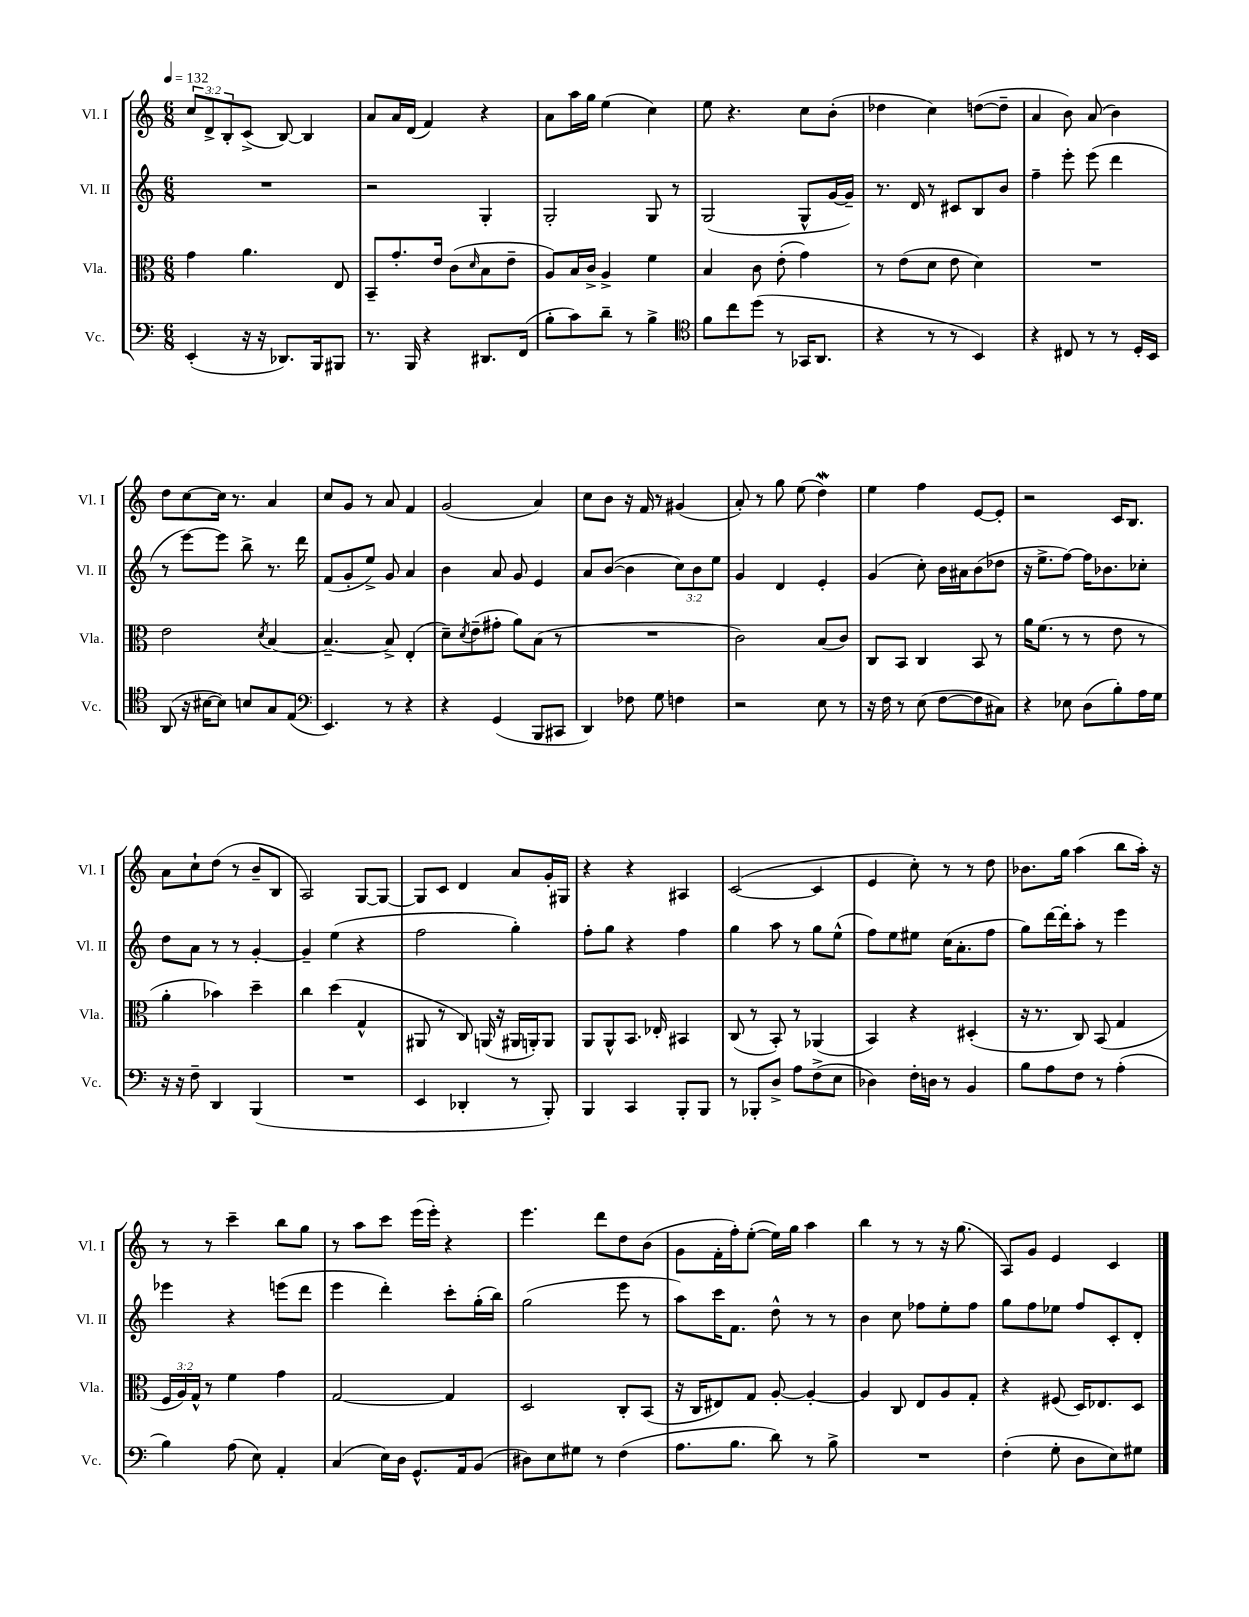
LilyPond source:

<<
\new StaffGroup <<
\new Staff = "s0" \with { instrumentName = "Vl. I" shortInstrumentName = "Vl. I" } {
    \clef treble \key c \major \numericTimeSignature \time 6/8 \override Staff.TupletNumber.text = #tuplet-number::calc-fraction-text \tempo 4 = 132
    \tuplet 3/2 { c''8 d'8-> b8-. } c'8->( b8~) b4 |
    a'8 a'16 d'16( f'4) r4 |
    a'8 a''16 g''16 e''4( c''4) |
    e''8 r4. c''8 b'8-.( |
    des''4 c''4) d''8~( d''8-- |
    a'4 b'8) a'8( b'4) |
    d''8 c''8~ c''16 r8. a'4 |
    c''8 g'8 r8 a'8 f'4 |
    g'2( a'4) |
    c''8 b'8 r16 f'16 r8 gis'4( |
    a'8-.) r8 g''8 e''8( d''4\mordent) |
    e''4 f''4 e'8~ e'8-. |
    r2 c'16 b8. |
    a'8 c''8-! d''8( r8 b'8-- b8 |
    a2) g8~ g8~ |
    g8 c'8 d'4 a'8 g'16-. gis16 |
    r4 r4 ais4 |
    c'2~( c'4 |
    e'4 c''8-.) r8 r8 d''8 |
    bes'8. g''16 a''4( b''8 a''16-.) r16 |
    r8 r8 c'''4-- b''8 g''8 |
    r8 a''8 c'''8 e'''16( e'''16-.) r4 |
    e'''4. d'''8 d''8 b'8( |
    g'8 f'16-. f''16-.) e''8~-.( e''16) g''16 a''4 |
    b''4 r8 r8 r16 g''8.( |
    a8) g'8 e'4 c'4 \bar "|." |
}
\new Staff = "s1" \with { instrumentName = "Vl. II" shortInstrumentName = "Vl. II" } {
    \clef treble \key c \major \numericTimeSignature \time 6/8 \override Staff.TupletNumber.text = #tuplet-number::calc-fraction-text
    R2. |
    r2 g4-. |
    g2-. g8 r8 |
    g2( g8-^ g'16~ g'16--) |
    r8. d'16 r8 cis'8 b8 b'8 |
    f''4-- e'''8-. e'''8( d'''4 |
    r8 e'''8~) e'''8 b''8-> r8. d'''16 |
    f'8( g'8-. e''8->) g'8 a'4 |
    b'4 a'8 g'8 e'4 |
    a'8 b'8~( b'4 \tuplet 3/2 { c''8) b'8 e''8 } |
    g'4 d'4 e'4-. |
    g'4( c''8-.) b'16 ais'16 b'8( des''8 |
    r16 e''8.-> f''8~) f''16 bes'8. ces''8-. |
    d''8 a'8 r8 r8 g'4~-. |
    g'4-- e''4( r4 |
    f''2 g''4-.) |
    f''8-. g''8 r4 f''4 |
    g''4 a''8 r8 g''8 e''8-^( |
    f''8) e''8 eis''8 c''16( a'8.-. f''8 |
    g''8) d'''16~ d'''16-. a''8-. r8 e'''4 |
    ees'''4 r4 e'''8( d'''8 |
    e'''4 d'''4-.) c'''8-. g''16-.( b''16) |
    g''2( e'''8 r8 |
    a''8) c'''16 f'8. d''8-^ r8 r8 |
    b'4 c''8 fes''8 e''8-. fes''8 |
    g''8 f''8 ees''8 f''8 c'8-. d'8-. \bar "|." |
}
\new Staff = "s2" \with { instrumentName = "Vla." shortInstrumentName = "Vla." } {
    \clef alto \key c \major \numericTimeSignature \time 6/8 \override Staff.TupletNumber.text = #tuplet-number::calc-fraction-text
    g'4 a'4. e8 |
    b,8-- g'8.-. e'16 c'8( \grace { d'16 } b8 e'8-- |
    a8) b16 c'16-> a4-> f'4 |
    b4 c'8 e'8-.( g'4) |
    r8 e'8( d'8 e'8 d'4) |
    R2. |
    e'2 \acciaccatura { d'8 } b4~ |
    b4.~-- b8-> e4-.( |
    d'8--) \acciaccatura { d'8 } e'8--( gis'8-. a'8) b8( r8 |
    R2. |
    c'2) b8( c'8) |
    c8 b,8 c4 b,8 r8 |
    a'16 f'8.( r8 r8 e'8 r8 |
    a'4-. bes'4) d''4-- |
    c''4 d''4( g4-^ |
    ais,8 r8 c8) a,16( r16 ais,16 a,16-.) a,8 |
    a,8 a,8-^ b,8. ees16-. bis,4 |
    c8( r8 b,8-.) r8 aes,4( |
    b,4) r4 dis4-.( |
    r16 r8. c8) b,8( g4 |
    \tuplet 3/2 { f16 a16) g16-^ } r8 f'4 g'4 |
    g2~ g4 |
    d2 c8-. b,8( |
    r16 c16 eis8) g8 a8~-. a4~-. |
    a4 c8 e8 a8 g8-. |
    r4 fis8( d16) ees8. d8 \bar "|." |
}
\new Staff = "s3" \with { instrumentName = "Vc." shortInstrumentName = "Vc." } {
    \clef bass \key c \major \numericTimeSignature \time 6/8
    e,4-.( r16 r16 des,8.) b,,16 bis,,8 |
    r8. b,,16 r4 dis,8. f,16( |
    b8-. c'8) d'8-- r8 b4-> |
    \clef tenor f'8 c''8 d''8( r8 ges,16 a,8. |
    r4 r8 r8 b,4) |
    r4 cis8 r8 r8 d16-. b,16 |
    a,8( r16 bis16~ bis8) b8 g8 e8( |
    \clef bass e,4.) r8 r4 |
    r4 g,4( b,,8 cis,8 |
    d,4) fes8 g8 f4 |
    r2 e8 r8 |
    r16 f16 r8 e8( f8~ f8 cis8) |
    r4 ees8 d8( b8-.) a16 g16 |
    r16 r16 f8-- d,4 b,,4( |
    R2. |
    e,4 des,4-. r8 b,,8-.) |
    b,,4 c,4 b,,8-. b,,8 |
    r8 bes,,8-. d8-> a8 f8->( e8 |
    des4) f16-. d16 r8 b,4 |
    b8 a8 f8 r8 a4-.( |
    b4) a8( e8) a,4-. |
    c4( e16) d16 g,8.-^ a,16 b,8( |
    dis8) e8 gis8 r8 f4( |
    a8. b8. d'8) r8 b8-> |
    R2. |
    f4-.( g8-. d8 e8) gis8 \bar "|." |
}
>>
>>
\layout { \context { \Score \remove "Bar_number_engraver" } }
